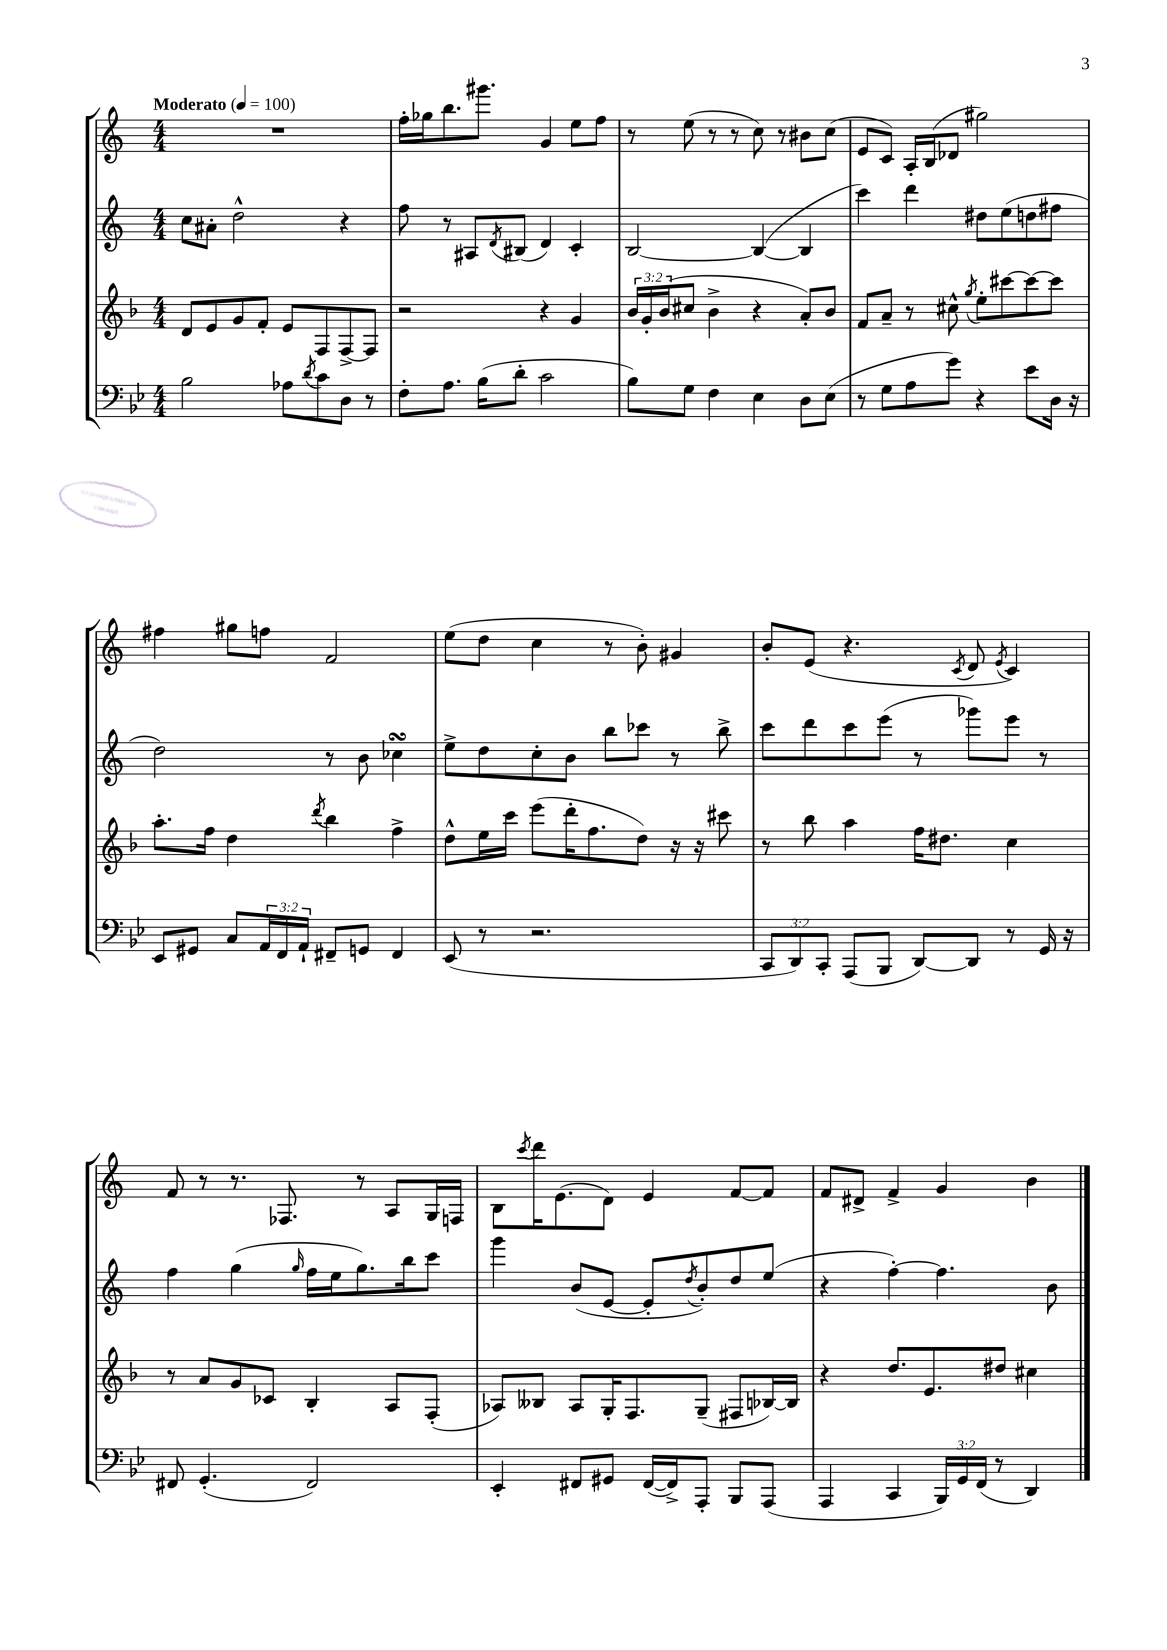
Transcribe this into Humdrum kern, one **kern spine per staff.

**kern	**kern	**kern	**kern
*staff4	*staff3	*staff2	*staff1
*clefF4	*clefG2	*clefG2	*clefG2
*k[b-e-]	*k[b-]	*k[]	*k[]
*M4/4	*M4/4	*M4/4	*M4/4
*MM100	*MM100	*MM100	*MM100
2B-	8d	8cc	1r
.	8e	8a#'	.
.	8g	2dd^^	.
.	8f'	.	.
8A-	8e	.	.
8qd	.	.	.
8c	8F	.	.
8D	[8F^	4r	.
8r	8F]	.	.
=	=	=	=
8F'	2r	8ff	16ff'
.	.	.	16gg-
8.A	.	8r	8.bb
.	.	8A#	.
(16B-	.	.	8.ggg#
.	.	8qd	.
8d'	.	(8B#	.
2c	4r	4d)	4g
.	4g	4c'	8ee
.	.	.	8ff
=	=	=	=
8B-)	24b-	[2B	8r
.	24g'	.	.
.	(24b-	.	.
8G	8cc#	.	(8ee
4F	4b-^	.	8r
.	.	.	8r
4E-	4r	(4B_	8cc)
.	.	.	8r
8D	8a')	4B]	8b#
(8E-	8b-	.	(8cc
=	=	=	=
8r	8f	4ccc)	8e
8G	8a~	.	8c)
8A	8r	4ddd	16A'
.	.	.	(16B
8g)	8cc#^^	.	8d-
.	8qgg	.	.
4r	8ee'	8dd#	2gg#)
.	[8ccc#	(8ee	.
8e-	8ccc#_	8dd	.
16D	8ccc#]	8ff#	.
16r	.	.	.
=	=	=	=
8EE-	8.aa'	2dd)	4ff#
8GG#	.	.	.
.	16ff	.	.
8C	4dd	.	8gg#
24AA	.	.	8ff
24FF	.	.	.
24AA`	.	.	.
.	8qddd	.	.
8FF#~	4bb-	8r	2f
8GG	.	8b	.
4FF#	4ff^	4cc-	.
=	=	=	=
(8EE-	8dd^^	8ee^	(8ee
8r	16ee	8dd	8dd
.	16ccc	.	.
2.r	(8eee	8cc'	4cc
.	16ddd'	8b	.
.	8.ff	.	.
.	.	8bb	8r
.	8dd)	8ccc-	8b')
.	16r	8r	4g#
.	16r	.	.
.	8ccc#	8bb^	.
=	=	=	=
12CC	8r	8ccc	8b'
12DD)	.	.	.
.	8bb-	8ddd	(8e
12CC'	.	.	.
(8AAA	4aa	8ccc	4.r
8BBB-	.	(8eee	.
[8DD)	16ff	8r	.
.	8.dd#	.	.
.	.	.	8qc
8DD]	.	8ggg-)	8d
.	.	.	8qe
8r	4cc	8eee	4c)
16GG	.	8r	.
16r	.	.	.
=	=	=	=
8FF#	8r	4ff	8f
(4.GG'	8a	.	8r
.	8g	(4gg	8.r
.	8c-	.	.
.	.	.	8.F-
.	.	16qqgg	.
2FF#)	4B-'	16ff	.
.	.	16ee	.
.	.	8.gg)	8r
.	8A	.	8A
.	.	16bb	.
.	(8F'	8ccc	16G
.	.	.	16F
=	=	=	=
4EE-'	8A-)	4ggg	8B
.	.	.	8qccc
.	8B--	.	16ddd
.	.	.	(8.e
8FF#	8A-	(8b	.
8GG#	16G'	[8e	8d)
.	8.F	.	.
([16FF#	.	8e']	4e
16FF#^])	.	.	.
.	.	8qdd	.
8AAA'	(8G~	8b')	.
8BBB-	8F#	8dd	[8f
(8AAA	[16B-)	(8ee	8f]
.	16B-]	.	.
=	=	=	=
4AAA	4r	4r	8f
.	.	.	8d#^
4CC	8.dd	[4ff')	4f^
.	8.e	.	.
24BBB-)	.	4.ff]	4g
24GG	.	.	.
(24FF	.	.	.
8r	8dd#	.	.
4DD)	4cc#	.	4b
.	.	8b	.
==	==	==	==
*-	*-	*-	*-
